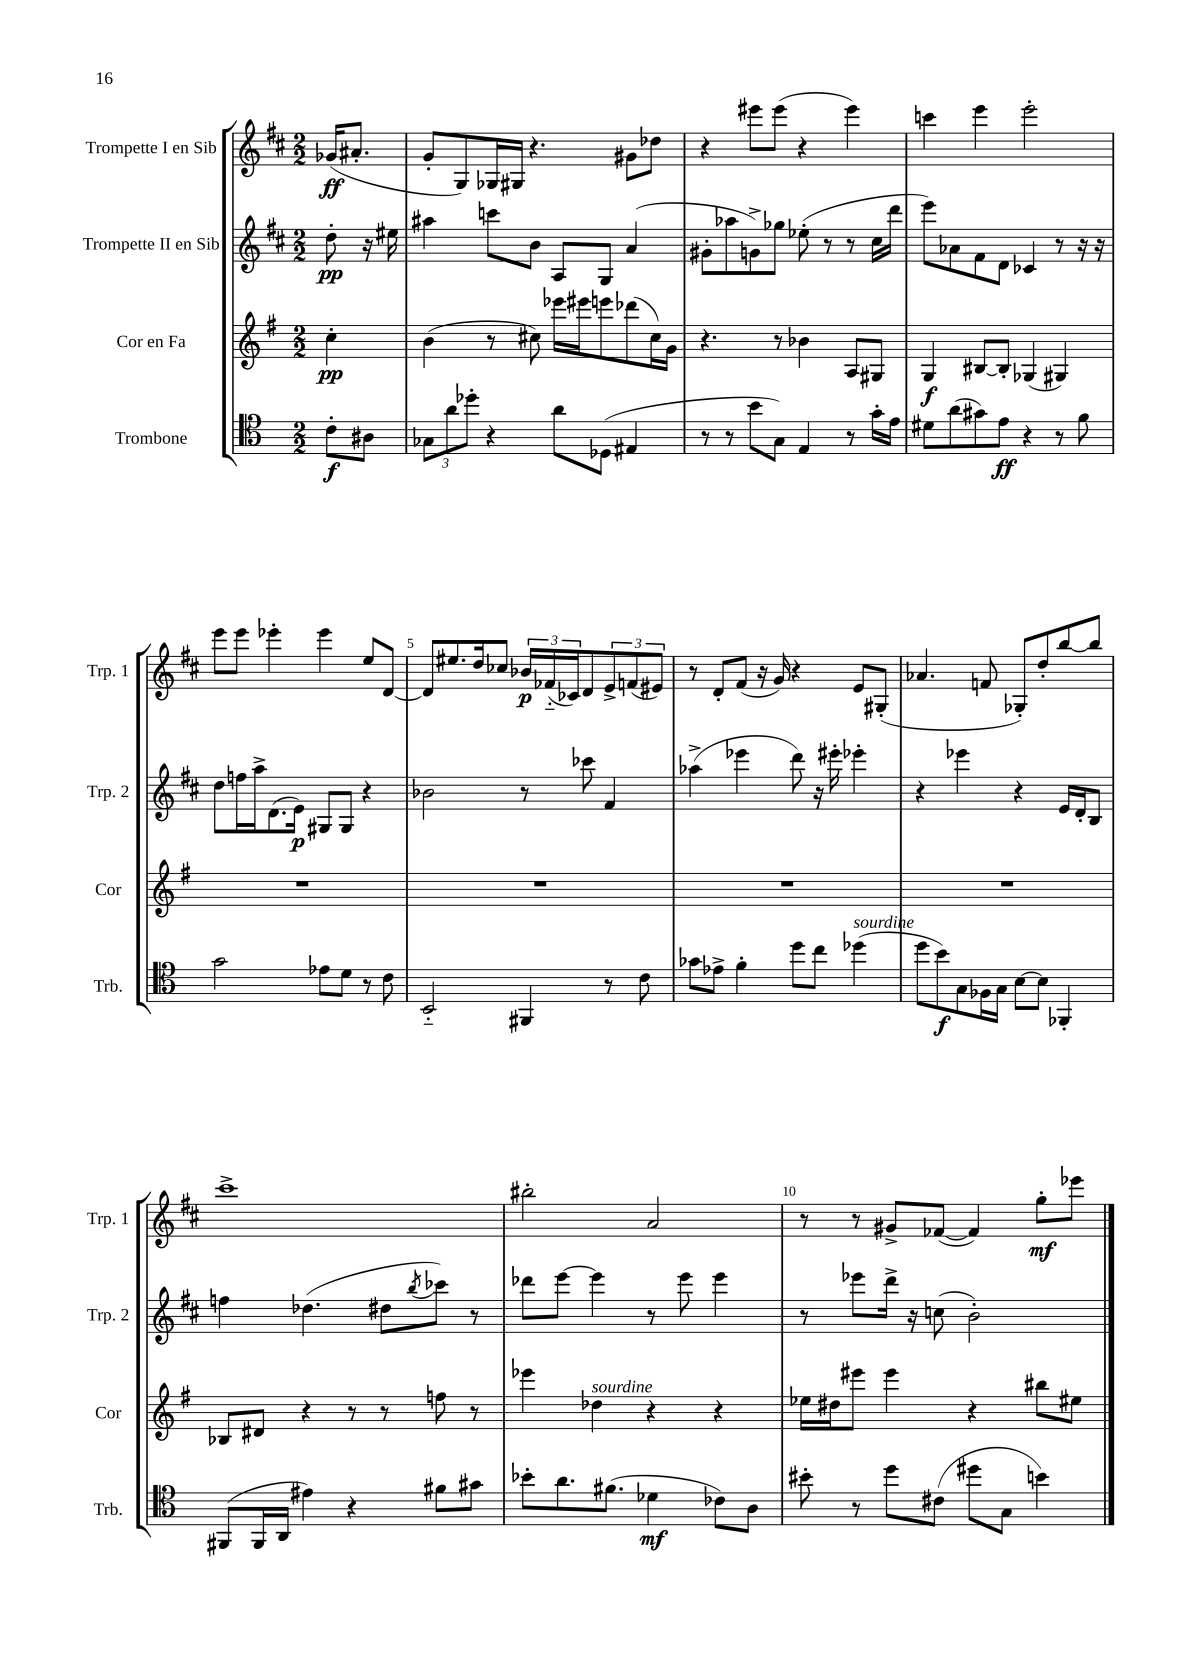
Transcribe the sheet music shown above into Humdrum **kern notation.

**kern	**dynam	**kern	**dynam	**kern	**dynam	**kern	**dynam
*part4	*part4	*part3	*part3	*part2	*part2	*part1	*part1
*staff4	*staff4	*staff3	*staff3	*staff2	*staff2	*staff1	*staff1
*I"Trombone	*	*I"Cor en Fa	*	*I"Trompette II en Sib	*	*I"Trompette I en Sib	*
*I'Trb.	*	*I'Cor	*	*I'Trp. 2	*	*I'Trp. 1	*
*clefC4	*	*clefG2	*	*clefG2	*	*clefG2	*
*k[]	*	*k[f#]	*	*k[f#c#]	*	*k[f#c#]	*
*M2/2	*	*M2/2	*	*M2/2	*	*M2/2	*
=	=	=	=	=	=	=	=
8c'\L	f	4cc'\	pp	8dd'\	pp	(16g-X/KL	ff
.	.	.	.	.	.	8.a#X'/J	.
8A#X\J	.	.	.	16r	.	.	.
.	.	.	.	16ee#X\	.	.	.
=1	=1	=1	=1	=1	=1	=1	=1
12G-X\L	.	(4b\	.	4aa#X\	.	8g'/L	.
12a\	.	.	.	.	.	.	.
.	.	.	.	.	.	8G/)	.
12dd-X'\J	.	.	.	.	.	.	.
4r	.	8r	.	8cccn\L	.	16G-X/L	.
.	.	.	.	.	.	16G#X/JJ	.
.	.	8cc#X\)	.	8b\J	.	4.r	.
8a\L	.	16eee-X\LL	.	8A/L	.	.	.
.	.	16eee#X\J	.	.	.	.	.
(8D-X\J	.	8eeen\	.	8G/J	.	.	.
4E#X/	.	(8ddd-X\	.	(4a/	.	8g#X\L	.
.	.	16cc#\L)	.	.	.	8dd-X\J	.
.	.	16g\JJ	.	.	.	.	.
=2	=2	=2	=2	=2	=2	=2	=2
8r	.	4.r	.	8g#X'\L	.	4r	.
8r	.	.	.	8aa-X\	.	.	.
8b\L	.	.	.	8gn^\)	.	8eee#X\L	.
8G\J)	.	8r	.	8gg-X\J	.	(8eee#\J	.
4E/	.	4b-X\	.	(8ee-X'\	.	4r	.
.	.	.	.	8r	.	.	.
8r	.	8A/L	.	8r	.	4eee#\)	.
16g'\LL	.	8G#X/J	.	16cc#\LL	.	.	.
16e\JJ	.	.	.	16ddd\JJ	.	.	.
=3	=3	=3	=3	=3	=3	=3	=3
8d#X\L	.	4G/	f	8eee\L)	.	4cccn\	.
(8a\	.	.	.	8a-X\	.	.	.
8g#X\)	.	[8B#X/L	.	8f#\	.	4eee\	.
8e\J	ff	8B#'/J]	.	8d\J	.	.	.
4r	.	(4G-X/	.	4c-X/	.	2eee'\	.
8r	.	4G#X/)	.	8r	.	.	.
8f\	.	.	.	16r	.	.	.
.	.	.	.	16r	.	.	.
!!LO:LB:g=z
=4	=4	=4	=4	=4	=4	=4	=4
2g\	.	1r	.	8dd\L	.	8eee\L	.
.	.	.	.	16ffn\L	.	8eee\J	.
.	.	.	.	16aa^\J	.	.	.
.	.	.	.	(8.d\	.	4eee-X'\	.
.	.	.	.	16e\Jk)	p	.	.
8e-X\L	.	.	.	8G#X/L	.	4eee-\	.
8d\J	.	.	.	8G#/J	.	.	.
8r	.	.	.	4r	.	8ee/L	.
8c\	.	.	.	.	.	[8d/J	.
=5	=5	=5	=5	=5	=5	=5	=5
2BB/	.	1r	.	2b-X\	.	8d/L]	.
.	.	.	.	.	.	8.ee#X/	.
.	.	.	.	.	.	16dd/k	.
.	.	.	.	.	.	8cc-X/J	.
4FF#X/	.	.	.	8r	.	24b-X/LL	p
.	.	.	.	.	.	(24f-X/	.
.	.	.	.	.	.	24c-X/J)	.
.	.	.	.	8ccc-X\	.	8d/	.
8r	.	.	.	4f#/	.	12e^/	.
.	.	.	.	.	.	(12fn/	.
8c\	.	.	.	.	.	.	.
.	.	.	.	.	.	12e#X/J)	.
=6	=6	=6	=6	=6	=6	=6	=6
8g-X\L	.	1r	.	(4aa-X^\	.	8r	.
8e-X^\J	.	.	.	.	.	8d'/L	.
4f'\	.	.	.	4eee-X\	.	(8f#/J	.
.	.	.	.	.	.	16r	.
.	.	.	.	.	.	16g/)	.
8dd\L	.	.	.	8ddd\)	.	4r	.
8cc\J	.	.	.	16r	.	.	.
.	.	.	.	16eee#X'\	.	.	.
!LO:TX:a:i:t=sourdine	!	!	!	!	!	!	!
(4dd-X\	.	.	.	4eee-X'\	.	8e/L	.
.	.	.	.	.	.	(8G#X'/J	.
=7	=7	=7	=7	=7	=7	=7	=7
8dd\L	.	1r	.	4r	.	4.a-X/	.
8b\)	f	.	.	.	.	.	.
8G\	.	.	.	4eee-X\	.	.	.
16F-X\L	.	.	.	.	.	8fn/	.
16G\JJ	.	.	.	.	.	.	.
[8B\L	.	.	.	4r	.	8G-X'/L)	.
8B\J]	.	.	.	.	.	8dd'/	.
4FF-X'/	.	.	.	16e/LL	.	[8bb/	.
.	.	.	.	16d'/J	.	.	.
.	.	.	.	8B/J	.	8bb/J]	.
!!LO:LB:g=z
=8	=8	=8	=8	=8	=8	=8	=8
(8FF#X/L	.	8B-X/L	.	4ffn\	.	1ccc#^	.
16FF#/L	.	8d#X/J	.	.	.	.	.
16AA/JJ	.	.	.	.	.	.	.
4e#X\)	.	4r	.	(4.dd-X\	.	.	.
4r	.	8r	.	.	.	.	.
.	.	8r	.	8dd#X\L	.	.	.
.	.	.	.	8qbb/	.	.	.
8f#X\L	.	8ffn\	.	8ccc-X\J)	.	.	.
8g#X\J	.	8r	.	8r	.	.	.
=9	=9	=9	=9	=9	=9	=9	=9
8b-X'\L	.	4eee-X\	.	8ddd-X\L	.	2bb#X'\	.
8.a\	.	.	.	[8eee\J	.	.	.
!	!	!LO:TX:a:i:t=sourdine	!	!	!	!	!
.	.	4dd-X\	.	4eee\]	.	.	.
(8.f#X\J	.	.	.	.	.	.	.
4d-X\	mf	4r	.	8r	.	2a/	.
.	.	.	.	8eee\	.	.	.
8c-X\L)	.	4r	.	4eee\	.	.	.
8A\J	.	.	.	.	.	.	.
=10	=10	=10	=10	=10	=10	=10	=10
8b#X'\	.	16ee-X\LL	.	8r	.	8r	.
.	.	16dd#X\J	.	.	.	.	.
8r	.	8eee#X\J	.	8eee-X\L	.	8r	.
8dd\L	.	4eee#\	.	16ddd^\Jk	.	8g#X^/L	.
.	.	.	.	16r	.	.	.
(8c#X\J	.	.	.	(8ccn\	.	([8f-X/J	.
8dd#X\L	.	4r	.	2b'\)	.	4f-/])	.
8G\J	.	.	.	.	.	.	.
4bn\)	.	8bb#X\L	.	.	.	8gg'\L	mf
.	.	8ee#X\J	.	.	.	8eee-X\J	.
==	==	==	==	==	==	==	==
*-	*-	*-	*-	*-	*-	*-	*-
